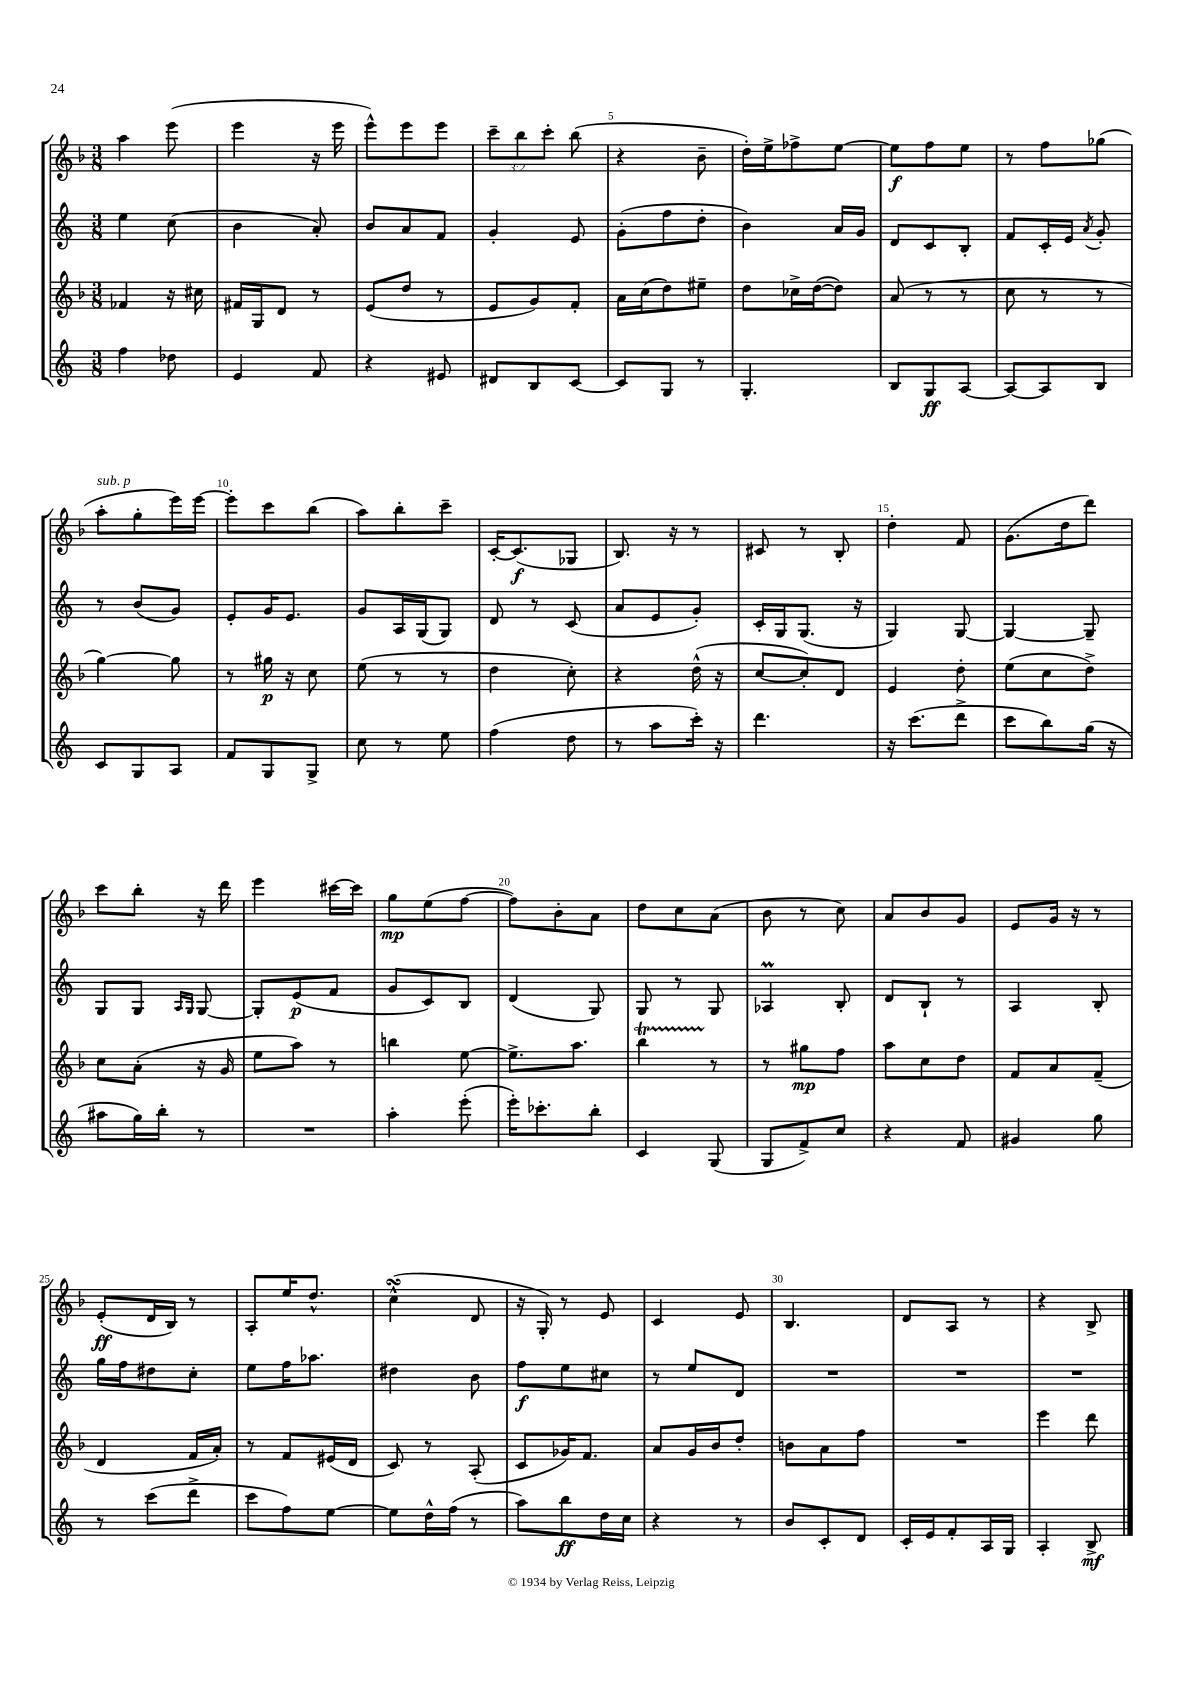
<<
\new StaffGroup <<
\new Staff = "s0" {
    \clef treble \key f \major \numericTimeSignature \time 3/8 \override Staff.TupletNumber.text = #tuplet-number::calc-fraction-text
    \autoBeamOff a''4 e'''8( |
    e'''4 r16 e'''16 |
    e'''8[-^) e'''8 e'''8] |
    \tuplet 3/2 { c'''8[-- bes''8 c'''8]-. } bes''8( |
    r4 bes'8-- |
    d''16[-.) e''16-> fes''8-> e''8]~ |
    e''8[\f f''8 e''8] |
    r8 f''8[ ges''8]( |
    a''8[-.^\markup { \italic "sub. p" } g''8-. e'''16) e'''16]~ |
    e'''8[-. c'''8 bes''8]( |
    a''8[) bes''8-. c'''8]-- |
    c'16[~-. c'8.\f( ges8] |
    bes8.) r16 r8 |
    cis'8 r8 bes8-. |
    d''4-. f'8 |
    g'8.[( d''16 d'''8]) |
    c'''8[ bes''8]-. r16 d'''16 |
    e'''4 cis'''16[~ cis'''16] |
    g''8[\mp e''8( f''8]~ |
    f''8[) bes'8-. a'8] |
    d''8[ c''8 a'8]( |
    bes'8 r8 c''8) |
    a'8[ bes'8 g'8] |
    e'8[ g'16] r16 r8 |
    e'8[-.\ff( d'16 bes16]) r8 |
    a8[-. e''16 d''8.]-^ |
    c''4-^\turn( d'8 |
    r16 g16-.) r8 e'8 |
    c'4 e'8 |
    bes4. |
    d'8[ a8] r8 |
    r4 bes8-> \bar "|." |
}
\new Staff = "s1" {
    \clef treble \key c \major \numericTimeSignature \time 3/8
    \autoBeamOff e''4 c''8( |
    b'4 a'8-.) |
    b'8[ a'8 f'8] |
    g'4-. e'8 |
    g'8[-.( f''8 d''8]-. |
    b'4) a'16[ g'16] |
    d'8[ c'8 b8]-. |
    f'8[ c'16-. e'16] \acciaccatura { a'8 } g'8-. |
    r8 b'8[( g'8]) |
    e'8[-. g'16 e'8.] |
    g'8[ a16 g16( g8]) |
    d'8 r8 c'8( |
    a'8[ e'8 g'8]-.) |
    c'16[-. g16 g8.]( r16 |
    g4) g8~ |
    g4~ g8-- |
    g8[ g8] \grace { a16[ g16] } g8~ |
    g8[-. e'8\p( f'8] |
    g'8[ c'8) b8] |
    d'4( g8) |
    g8 r8 g8 |
    aes4\prall b8-. |
    d'8[ b8]-! r8 |
    a4 b8-. |
    g''16[ f''16 dis''8 c''8]-. |
    e''8[ f''16 aes''8.] |
    dis''4 b'8 |
    f''8[\f e''8 cis''8] |
    r8 e''8[ d'8] |
    R4. |
    R4. |
    R4. \bar "|." |
}
\new Staff = "s2" {
    \clef treble \key f \major \numericTimeSignature \time 3/8
    \autoBeamOff fes'4 r16 cis''16 |
    fis'16[ g16 d'8] r8 |
    e'8[( d''8] r8 |
    e'8[ g'8) f'8]-. |
    a'16[ c''16( d''8) eis''8]-- |
    d''8[ ces''16-> d''16~( d''8]) |
    a'8( r8 r8 |
    c''8 r8 r8 |
    g''4~) g''8 |
    r8 gis''16\p r16 c''8 |
    e''8( r8 r8 |
    d''4 c''8-.) |
    r4 d''16-^( r16 |
    c''8[~ c''8-.) d'8] |
    e'4 d''8-. |
    e''8[( c''8 d''8]->) |
    c''8[ a'8]-.( r16 g'16 |
    e''8[ a''8]) r8 |
    b''4 e''8~ |
    e''8.[-> a''8.] |
    bes''4\startTrillSpan r8\stopTrillSpan |
    r8 gis''8[\mp f''8] |
    a''8[ c''8 d''8] |
    f'8[ a'8 f'8]--( |
    d'4 f'16[ a'16]-.) |
    r8 f'8[ eis'16( d'16] |
    c'8) r8 a8-.( |
    c'8[ ges'16) f'8.] |
    a'8[ g'16 bes'16 d''8]-. |
    b'8[ a'8 f''8] |
    R4. |
    e'''4 d'''8 \bar "|." |
}
\new Staff = "s3" {
    \clef treble \key c \major \numericTimeSignature \time 3/8
    \autoBeamOff f''4 des''8 |
    e'4 f'8 |
    r4 eis'8 |
    dis'8[ b8 c'8]~ |
    c'8[ g8] r8 |
    g4.-. |
    b8[ g8\ff a8]~ |
    a8[~ a8 b8] |
    c'8[ g8 a8] |
    f'8[ g8 g8]-> |
    c''8 r8 e''8 |
    f''4( d''8 |
    r8 a''8[ c'''16]-.) r16 |
    d'''4. |
    r16 c'''8.[( d'''8]-> |
    c'''8[ b''8) g''16]( r16 |
    ais''8[ g''16) b''16]-. r8 |
    R4. |
    a''4-. e'''8-.( |
    e'''16[-.) ces'''8.-. b''8]-. |
    c'4 g8( |
    g8[ f'8->) c''8] |
    r4 f'8 |
    gis'4 g''8 |
    r8 c'''8[( d'''8]-> |
    c'''8[ f''8) e''8]~ |
    e''8[ d''16-^ f''16]( r8 |
    a''8[) b''8\ff d''16 c''16] |
    r4 r8 |
    b'8[ c'8-. d'8] |
    c'16[-. e'16 f'8-. a16 g16] |
    a4-. b8->\mf \bar "|." |
}
>>
>>
\layout { \context { \Score \override BarNumber.break-visibility = ##(#f #t #t) barNumberVisibility = #(every-nth-bar-number-visible 5) } }
